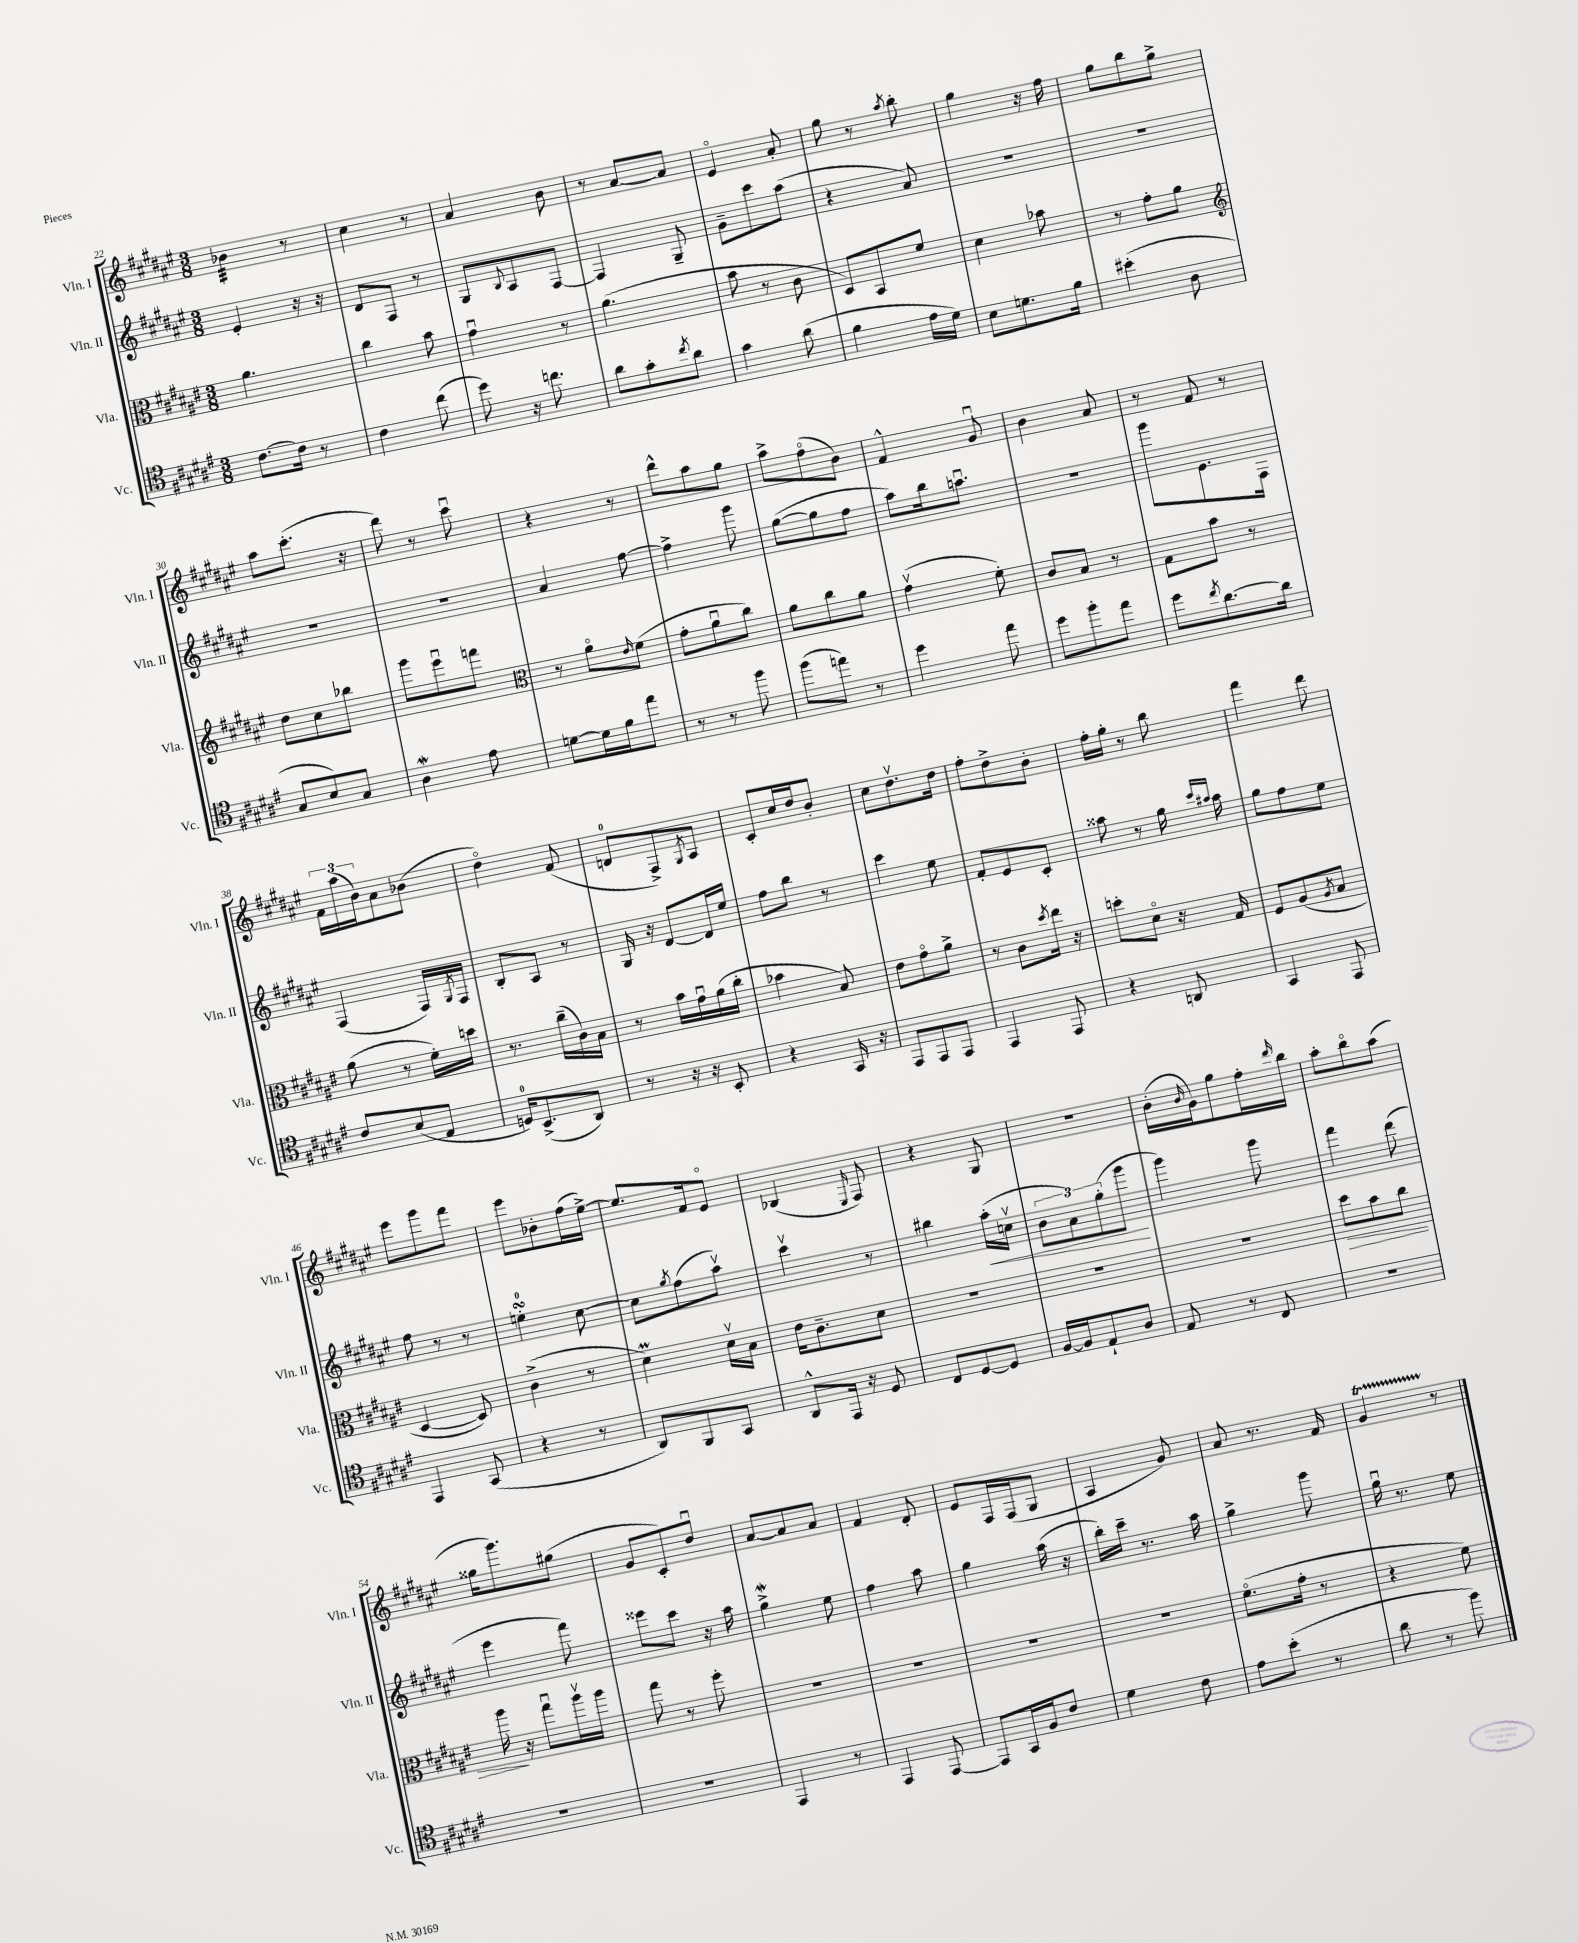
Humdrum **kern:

**kern	**kern	**kern	**kern
*staff4	*staff3	*staff2	*staff1
*clefC4	*clefC3	*clefG2	*clefG2
*k[f#c#g#d#a#e#]	*k[f#c#g#d#a#e#]	*k[f#c#g#d#a#e#]	*k[f#c#g#d#a#e#]
*M3/8	*M3/8	*M3/8	*M3/8
[8.c#	4.a#	4e#'	4b-
16c#]	.	.	.
8r	.	16r	8r
.	.	16r	.
=	=	=	=
4c#	4cc#	8d#	4cc#
.	.	8F#	.
(8cc#	8b	8r	8r
=	=	=	=
8dd#)	4g#u	8G#	4a#
.	.	8qqB	.
16r	.	8A#	.
8.cc	.	.	.
.	8r	[8F#	8b
=	=	=	=
8a#	(4.a#	4F#]	8r
8g#'	.	.	[8a#
8qcc#	.	.	.
8a#	.	8G#~	8a#]
=	=	=	=
4g#	8b	8g#~	4e#o
.	8r	8ccc#	.
(8a#	8c#	(8aa#	8a#'
=	=	=	=
4f#	8D#)	4r	8gg#
.	8BB	.	8r
.	.	.	8qaa#
16e#	8f#	8a#)	8bb'
16d#)	.	.	.
=	=	=	=
8B	4d#	4.r	4gg#
8.d	.	.	.
.	8b-	.	16r
16f#	.	.	16ff#
=	=	=	=
(4b#'	8r	4.r	8gg#
.	8g#'	.	8bb
8A#	8a#	.	8gg#^
=	=	=	=
*	*clefG2	*	*
8G#	8dd#	4.r	8aa#
8B)	8cc#	.	(8.ccc#'
8G#	8bb-	.	.
.	.	.	16r
=	=	=	=
4A#	8ggg#	4.r	8ddd#)
.	8eee#u	.	8r
8e#	8fff	.	8ccc#u
=	=	=	=
*	*clefC3	*	*
[8d	8r	4a#	4r
16d]	8a#o	.	.
16f#	.	.	.
.	16qqe#	.	.
8ee#	(8f#	[8ff#	8r
=	=	=	=
8r	8g#'	4ff#^]	8ddd#^^
8r	8a#u	.	8aa#
8ff#	8cc#)	8ggg#	8gg#
=	=	=	=
(8ff#	8a#	([8gg#	8aa#^
8ee)	8cc#	8gg#]	(8ff#o
8r	8a#	8ff#	8b)
=	=	=	=
4dd#	(4g#v	8aa#)	4f#^^
.	.	16bb	.
.	.	8.aau	.
8ee#	8f#')	.	8g#u
=	=	=	=
8dd#	8c#	4.r	4b
8ff#'	8B	.	.
8ee#	8r	.	8a#
=	=	=	=
8dd#	8G#	8ggg#	8r
8qcc#	.	.	.
[8.a#	8b	8.e#	8f#
.	8r	.	8r
16a#]	.	16F#	.
=	=	=	=
8c#	(8a#	(4F#	24f#
.	.	.	(24aa#
.	.	.	24b)
(8B	8r	.	8a#
8E#	16f#')	16F#)	(8b-
.	.	8qG#	.
.	16dd	16F#	.
=	=	=	=
16D)	8.r	8B'	4dd#o)
(8.BB^	.	.	.
.	.	8A#	.
.	(16cc#~	.	.
8AA#)	16c#)	8r	(8f#
.	16B	.	.
=	=	=	=
8r	8r	16G#	8d
.	.	16r	.
16r	16b	[8d#	8F#^)
16r	16g#u	.	.
.	.	.	8qG#
8BB'	(16a#	16d#]	8A#
.	16cc#'	16ee#	.
=	=	=	=
4r	4b-	8ff#	8c#'
.	.	8bb	16cc#
.	.	.	16dd#
16GG#	8B)	8r	8b'
16r	.	.	.
=	=	=	=
8EE#	8e#	4ccc#	8cc#
8EE#	8g#o	.	8.dd#v
8EE#	8a#^	8ee#	.
.	.	.	16dd#
=	=	=	=
4EE#	8r	8f#'	8ff#'
.	8c#	8e#	8dd#^
.	8qdd#	.	.
8EE#	16ee#	8c#'	8b'
.	16r	.	.
=	=	=	=
4r	8dd'	8aa##	16ff#'
.	.	.	16gg#'
.	8d#o	8r	8r
8AA	16r	16gg#	8bb
.	.	16qqccc#	.
.	.	16qqaa#	.
.	16G#	16aa#	.
=	=	=	=
4GG#	8F#	8gg#	4fff#
.	(8A#	8ff#	.
.	8qA#	.	.
8EE#	8B	8ee#	8ddd#
=	=	=	=
4EE#	[4D#	8ff#	8eee#
.	.	8r	8ggg#
(8GG#	8D#])	8r	8fff#
=	=	=	=
4r	(4c#^	4ee'	8eee#
.	.	.	8b-'
8r	8r	[8cc#	(16ff#
.	.	.	[16ee#^)
=	=	=	=
8AA#)	4d#)	8cc#]	8.ee#]
.	.	8qgg#	.
8FF#	.	(8ff#	.
.	.	.	16f#
8GG#	16d#v	8aa#v)	8e#o
.	16B	.	.
=	=	=	=
8AA#^^	16e#	4ccc#v	(4B-
.	8.c#~	.	.
16EE#	.	.	.
16r	.	.	.
.	.	.	16qqE#
8D#	8d#	8r	8F#)
=	=	=	=
8C#	4.r	4bb#	4r
[8D#	.	.	.
8D#]	.	(16aa#'	8G#
.	.	16ccv	.
=	=	=	=
[16F#	4.r	12b	4.r
16F#]	.	.	.
.	.	12a#)	.
8E#`	.	.	.
.	.	(12gg#'	.
8A#	.	8ggg#	.
=	=	=	=
8E#	4.r	4ggg#)	(16b'
.	.	.	16qqb
.	.	.	16g#)
8r	.	.	8gg#
8C#	.	8ggg#	16ff#'
.	.	.	16qqddd#
.	.	.	16bb
=	=	=	=
4.r	8dd#	4fff#	8aa#'
.	8b	.	8bbo
.	8cc#	(8ddd#	(8aa#
=	=	=	=
4.r	16aa#	4eee#	16gg##
.	16r	.	8.ggg#)
.	8gg#u	.	.
.	16aa#v	8fff#)	(8gg#
.	16aa#	.	.
=	=	=	=
4.r	8gg#	8eee##	8g#
.	8r	8ccc#	8c#')
.	8ff#'	16r	8dd#u
.	.	16aa#	.
=	=	=	=
4EE#	4.r	4gg#^	[8a#
.	.	.	8a#]
8r	.	8ee#	8a#
=	=	=	=
4EE#	4.r	4ff#	4f#
[8EE#	.	8aa#	8d#'
=	=	=	=
8EE#]	4.r	4gg#	8e#
16GG#	.	.	16F#
16F#	.	.	(16F#
8c#	.	(16aa#	8G#
.	.	16r	.
=	=	=	=
4d#	4.r	16bb')	4A#
.	.	16ccc#~	.
.	.	8.r	.
8c#	.	.	8g#)
.	.	16aa#	.
=	=	=	=
8e#	(8.f#o	4gg#^	8a#
(8b'	.	.	8.r
.	16g#'	.	.
8r	8r	8ggg#	.
.	.	.	16f#
=	=	=	=
8a#	4r	16gg#u	4g#
.	.	8.r	.
8r	.	.	.
8ff#)	8f#)	8ee#	8r
==	==	==	==
*-	*-	*-	*-
